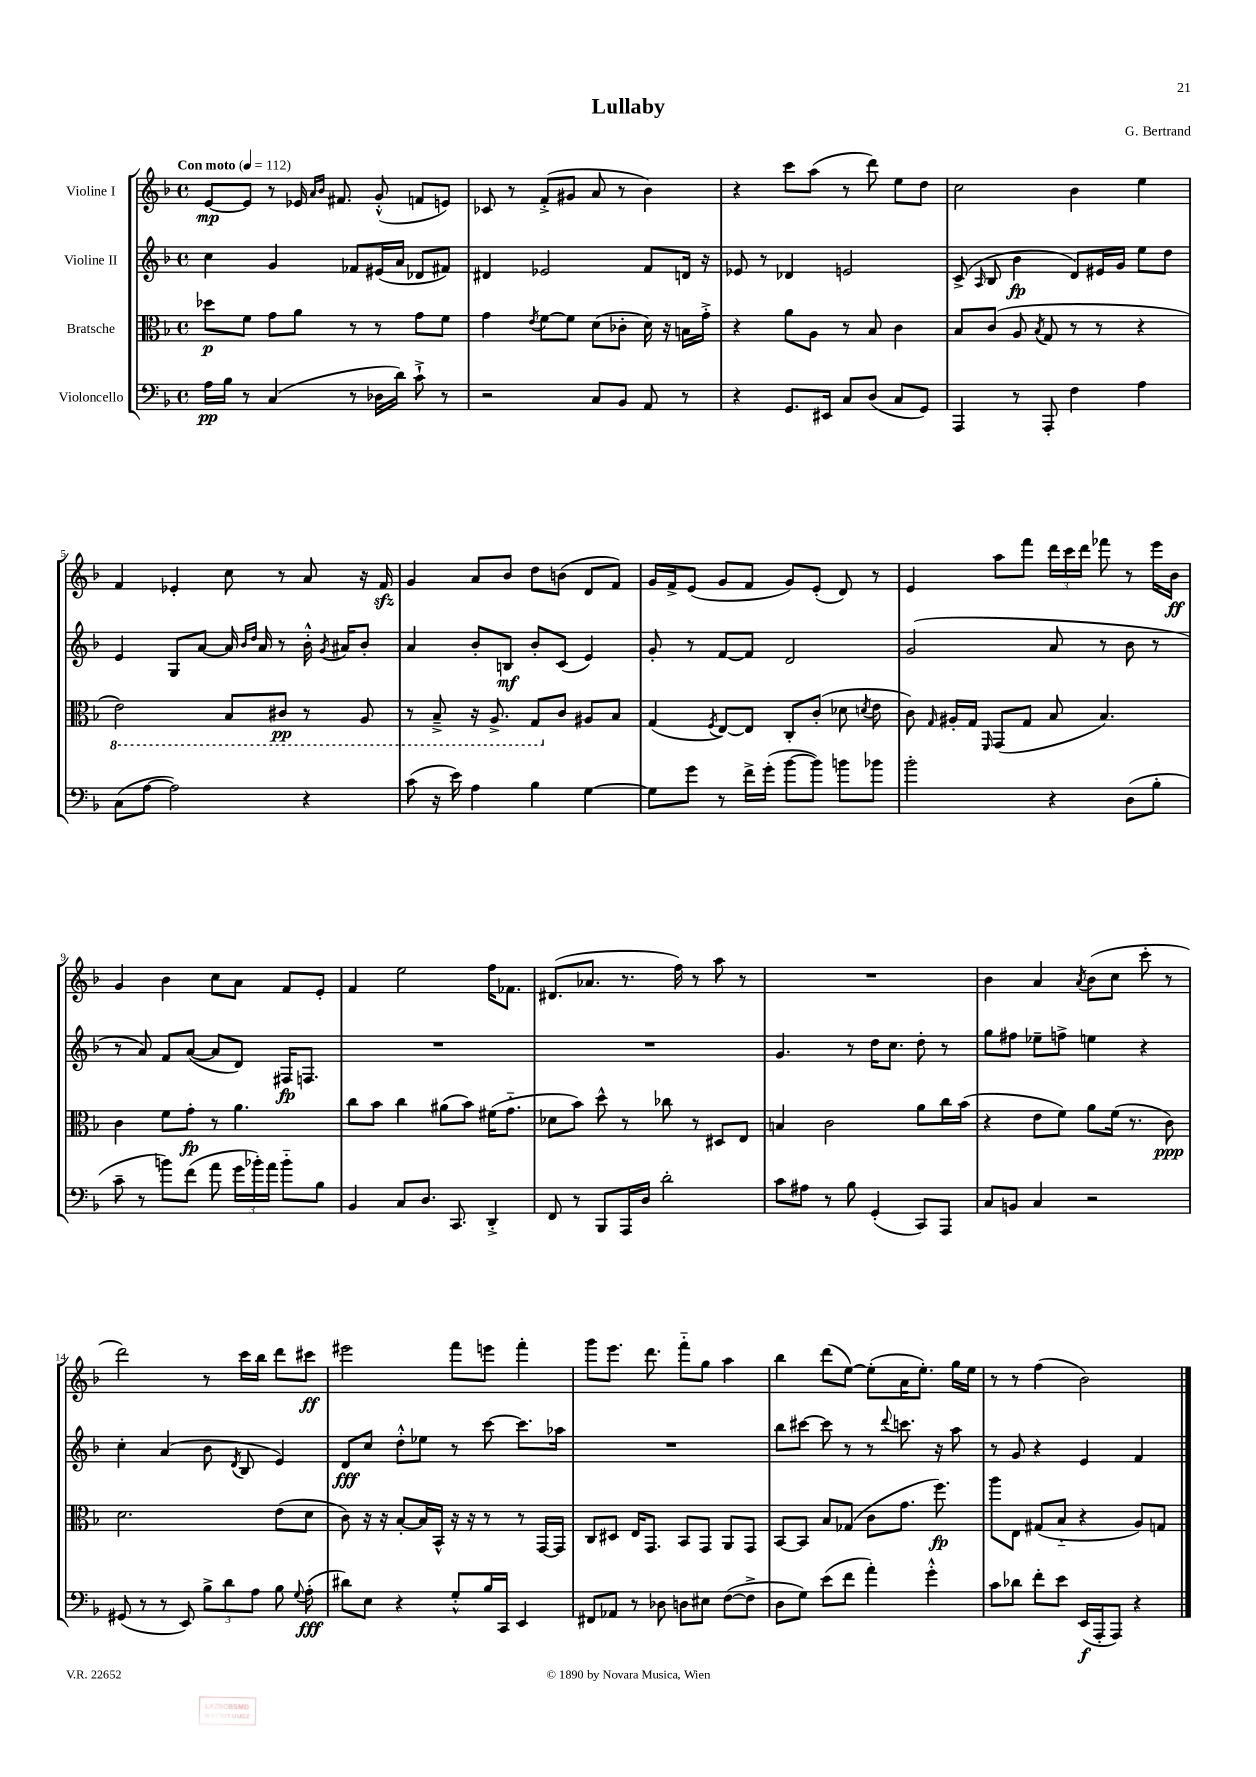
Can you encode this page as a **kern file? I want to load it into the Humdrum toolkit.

**kern	**kern	**kern	**kern
*staff4	*staff3	*staff2	*staff1
*clefF4	*clefC3	*clefG2	*clefG2
*k[b-]	*k[b-]	*k[b-]	*k[b-]
*M4/4	*M4/4	*M4/4	*M4/4
*met(c)	*met(c)	*met(c)	*met(c)
*MM112	*MM112	*MM112	*MM112
16A	8dd-	4cc	[8e
16B-	.	.	.
8r	8f	.	8e]
(4C	8g	4g	8r
.	8a	.	16e-
.	.	.	16qqa
.	.	.	16qqb-
.	.	.	8.f#
8r	8r	8f-	.
16D-	8r	(16e#	(8g'^^
16d)	.	16a	.
8c`^	8g	8d-	8f
8r	8f	8f#)	8e)
=	=	=	=
2r	4g	4d#	8c-
.	.	.	8r
.	8qe	.	.
.	[8f	2e-	(8f'^
.	8f]	.	8g#
8C	(8d	.	8a
8BB-	8c-'	.	8r
8AA	16d)	8f	4b-)
.	16r	.	.
8r	16B	16d	.
.	16g'^	16r	.
=	=	=	=
4r	4r	8e-	4r
.	.	8r	.
8.GG	8a	4d-	8ccc
.	8A	.	(8aa
16EE#	.	.	.
8C	8r	2e	8r
(8D	8B-	.	8ddd)
8C	4c	.	8ee
8GG)	.	.	8dd
=	=	=	=
4AAA	8B-	(8c^	2cc
.	.	16qqA	.
.	(8c	8B-	.
8r	8A	4b-	.
.	8qB-	.	.
8AAA'	8G	.	.
4F	8r	8d)	4b-
.	8r	16e#	.
.	.	16g	.
4A	4r	8ee	4ee
.	.	8dd	.
=	=	=	=
(8C	2E)	4e	4f
[8A	.	.	.
2A])	.	8G	4e-'
.	.	[8a	.
.	8BB-	16a]	8cc
.	.	16qqb-	.
.	.	16qqdd	.
.	.	16a	.
.	8C#	8r	8r
4r	8r	16b-'^^	8a
.	.	8qg	.
.	.	16a#	.
.	8AA	8b-'	16r
.	.	.	16f
=	=	=	=
(8c	8r	4a	4g
16r	8BB-~^	.	.
16e)	.	.	.
4A	16r	8b-'	8a
.	8.AA^	.	.
.	.	8B	8b-
4B-	8GG	8b-'	8dd
.	8c	(8c	(8b
[4G	8A#	4e)	8d
.	8B-	.	8f)
=	=	=	=
8G]	(4G	8g'	16g
.	.	.	16f^
8g	.	8r	(8e
.	8qF	.	.
8r	[8E)	[8f	8g
16f^	8E]	8f]	8f
(16g'	.	.	.
[8b-	8C'	2d	8g)
8b-])	(8c'	.	(8e'
8b	8d-	.	8d)
.	8qd	.	.
8b-	8e	.	8r
=	=	=	=
2b-'	8c)	(2g	4e
.	16qqG	.	.
.	16A#'	.	.
.	16G	.	.
.	16qqFF	.	.
.	(8GG	.	8aa
.	8G	.	8fff
4r	8B-	8a	24ddd
.	.	.	24ccc
.	.	.	24ddd
.	4.B-)	8r	8fff-
(8D	.	8b-	8r
8B-'	.	8r	16eee
.	.	.	16b-
=	=	=	=
8c~	4c	8r	4g
8r	.	8a)	.
8b)	8f	8f	4b-
(8f	8g'	([8a	.
8a	8r	8a]	8cc
24g	4.a	8d)	8a
24b-')	.	.	.
24a	.	.	.
8b-'~	.	16F#	8f
.	.	8.F	.
8B-	.	.	8e'
=	=	=	=
4BB-	8cc	1r	4f
.	8b-	.	.
8C	4cc	.	2ee
8.D	.	.	.
.	(8a#	.	.
8.CC	.	.	.
.	8b-)	.	.
4DD'^	(16f#	.	16ff
.	8.g'~	.	8.f-
=	=	=	=
8FF	8d-	1r	(8.d#
8r	8b-)	.	.
.	.	.	8.a-
8BBB-	8dd^^	.	.
16AAA	8r	.	8.r
16D	.	.	.
2d'	8cc-	.	.
.	.	.	16ff)
.	8r	.	8r
.	8D#	.	8aa
.	8E	.	8r
=	=	=	=
8c	4B	4.g	1r
8A#	.	.	.
8r	2c	.	.
8B-	.	8r	.
(4GG'	.	16dd	.
.	.	8.cc	.
8CC)	8a	8dd'	.
8AAA	16cc	8r	.
.	(16b-	.	.
=	=	=	=
8C	4r	8gg	4b-
8BB	.	8ff#	.
4C	8e	8ee-~	4a
.	8f)	8ff^	.
.	.	.	8qa
2r	8a	4ee	(8b-
.	(16f	.	8cc
.	8.r	.	.
.	.	4r	8ccc'
.	8c)	.	8r
=	=	=	=
(8GG#	2.d	4cc'	2ddd)
8r	.	.	.
8r	.	(4a	.
8EE)	.	.	.
12B-^	.	8b-	8r
12d	.	.	.
.	.	8qd	.
.	.	8B-	16ccc
12A	.	.	.
.	.	.	16bb-
8B-	(8e	4e)	8ddd
8qqG	.	.	.
(8A'	8d	.	8ccc#
=	=	=	=
8d#)	8c)	8d	2eee#
8E	16r	8cc	.
.	16r	.	.
4r	[8B-'	8dd'^^	.
.	16B-]	8ee-	.
.	16BB-^^	.	.
8G'^^	16r	8r	8fff
.	16r	.	.
16B-	8r	[8ccc	8eee
16CC	.	.	.
4EE	8r	8.ccc]	4fff'
.	[16GG	.	.
.	16GG]	16aa-	.
=	=	=	=
8FF#	8C	1r	8ggg
8AA-	8D#	.	8.eee
8r	16E	.	.
.	8.GG	.	8.ddd
8D-	.	.	.
8D	8BB-	.	8fff'~
8E#	8GG	.	8gg
([8F	8AA	.	4aa
8F^]	8GG	.	.
=	=	=	=
8D	[8BB-	8bb-	4bb-
8G)	8BB-]	[8ccc#	.
(8e	8B-	8ccc#]	(8ddd
8f	(8G-	8r	[8ee)
4a')	8c	8r	(8ee']
.	.	8qqddd	.
.	8.g	8.ccc	16a
.	.	.	8.ee')
4g'^^	.	.	.
.	8.ff)	16r	.
.	.	8aa	16gg
.	.	.	16ee
=	=	=	=
8c	8aa	8r	8r
8d-	8E	8g	8r
8f'	(8G#	4r	(4ff
8e	8B-'~	.	.
(16EE	4r	4e	2b-)
16AAA'	.	.	.
8AAA)	.	.	.
4r	8A)	4f	.
.	8G	.	.
==	==	==	==
*-	*-	*-	*-
